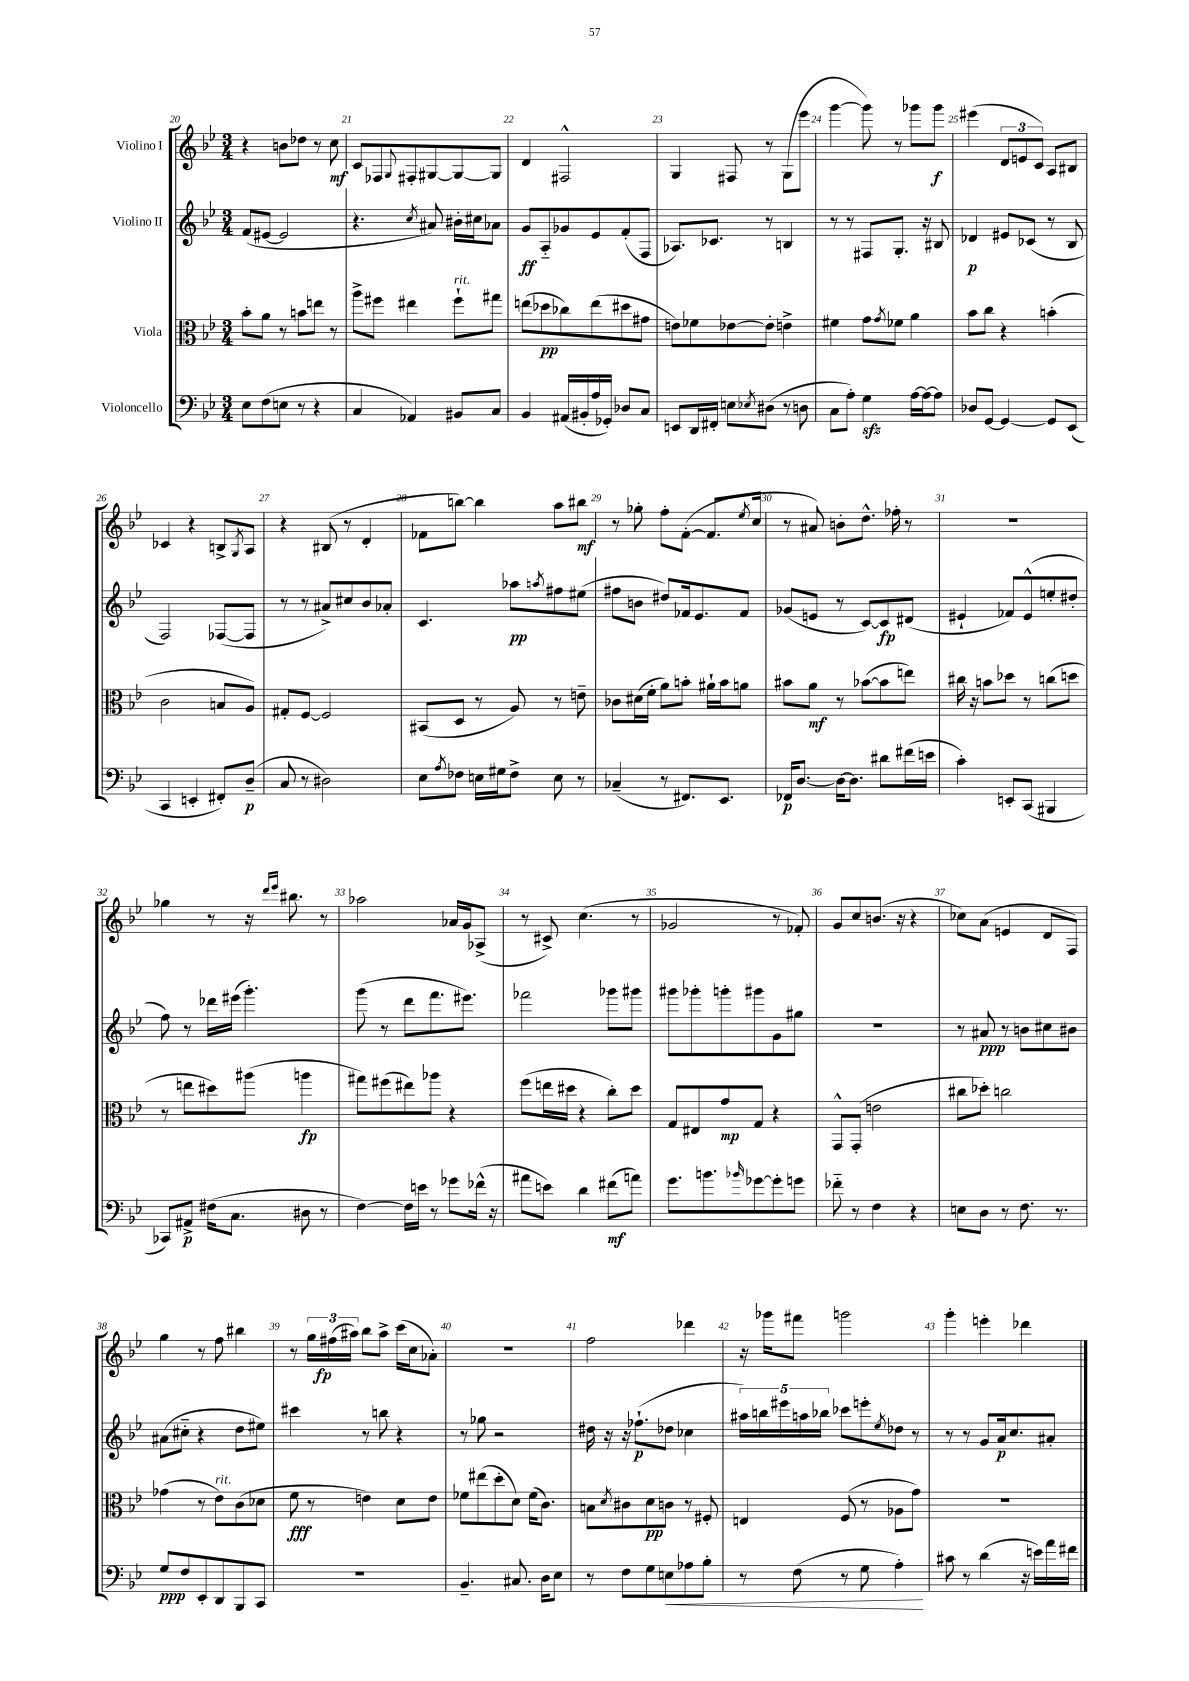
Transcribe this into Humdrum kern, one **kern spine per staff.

**kern	**kern	**kern	**kern
*staff4	*staff3	*staff2	*staff1
*clefF4	*clefC3	*clefG2	*clefG2
*k[b-e-]	*k[b-e-]	*k[b-e-]	*k[b-e-]
*M3/4	*M3/4	*M3/4	*M3/4
8E-	8b-'	(8f	4r
(8F	8a	[8e#	.
8E	8r	2e#]	8b
8r	8b	.	8dd-
4r	8ee	.	8r
.	8r	.	8cc
=	=	=	=
4C	8aa^	4.r	8c
.	8ff#	.	8F-
.	.	.	8qqG
4AA-)	4ee#	.	8F#'
.	.	8qcc	.
.	.	8a#)	[8G#
8BB#	8ff#`	16b#'	8G#_
.	.	16cc#	.
8C	8gg#	8a-	8G#]
=	=	=	=
4BB-	(8ee	8g	4d
.	8dd-	8A'~	.
(16AA#	8cc-)	8g-	2F#^^
16BB#'	.	.	.
16A	(8ee	8e-	.
16GG-')	.	.	.
8D-	8dd#	(8f'	.
8C	8g#	8F	.
=	=	=	=
8EE	8e)	8.A-)	4G
16DD	8f-	.	.
16FF#'	.	8.c-	.
8E	[8e-	.	8F#
8qE-	.	.	.
(8D#	8e-']	8r	8r
8r	4e^	4B	(8G
8D	.	.	8eee-
=	=	=	=
8C	4f#	8r	[4ggg
8A')	.	8r	.
4G	8g	8F#	8ggg])
.	8qg	.	.
.	8f-	8.G'	8r
[16A	4a	.	8ggg-
16A_	.	16r	.
8A]	.	8B#	8ggg-
=	=	=	=
8D-	8b-	4d-	(4eee#
[8GG	8cc	.	.
4GG_	4r	8e#	12d
.	.	.	12e
.	.	(8c-	.
.	.	.	12c)
8GG]	(4b'	8r	8A
(8EE-	.	8B-	8B#
=	=	=	=
4CC	2c	2F)	4c-
4EE'	.	.	4r
8FF#')	8B	([8F-	8B^
.	.	.	8qG
(8D~	8A)	8F-]	8A
=	=	=	=
8C	8G#'	8r	4r
8r	[8F	8r	.
2D#)	2F]	8a#^)	(8B#
.	.	8cc#	8r
.	.	8b-	4d'
.	.	8a-'	.
=	=	=	=
8E-	(8BB#	4.c	8f-
8qA	.	.	.
8F-	8D	.	[8bb)
16E	8r	.	4bb]
16G#	.	.	.
8F-^	8A)	8aa-	.
.	.	8qaa	.
8E	8r	8ff#	8aa
8r	8e~	(8ee#	8bb#
=	=	=	=
(4C-~	8c-	8ff#	8r
.	(16d#	8b	8gg-'
.	16f'	.	.
8r	8a)	8dd#)	8ff'
8.FF#)	8b'	16f-	([8f'
.	.	8.e-	.
.	16a#`	.	8.f]
8.EE-	16b	.	.
.	8a	8f-	.
.	.	.	8qee-
.	.	.	16cc
=	=	=	=
16FF-	8b#	(8g-	8r
[8.D	.	.	.
.	8a	8e	8a#)
16D_	8r	8r	8b'
8.D]	.	.	.
.	([8b-	[8c)	8.dd^^
8d#	8b-]	8c]	.
.	.	.	16ff-'
(16f#	8ee)	(8d#	8r
16e	.	.	.
=	=	=	=
4c')	16cc#	4e#`	2.r
.	16r	.	.
.	8b	.	.
8EE'	8dd-	8f-)	.
(8CC	8r	(8e#^^	.
4BBB#	(8cc	8ee'	.
.	8dd	8dd#'	.
=	=	=	=
8CC-)	8r	8ff)	4gg-
8AA#^	8ee	8r	.
(16F#	8dd#)	16ddd-	8r
8.C	.	(16eee#	.
.	(8aa#	4.ggg')	16r
.	.	.	16qqddd
.	.	.	16qqeee-
.	.	.	8.bb#
8D#	4aa	.	.
8r	.	.	8r
=	=	=	=
[4F)	8gg#)	(8ggg	2aa-
.	(8ff#	8r	.
16F]	8ee#)	8ddd	.
16e	.	.	.
8r	8aa-	8.fff	.
8g-	4r	.	16a-
.	.	8.eee#)	16g
(16f-^^	.	.	(8A-^
16r	.	.	.
=	=	=	=
8a#	(8ff	2fff-	8r
8e)	16ee	.	8c#^)
.	16dd#	.	.
4d	4r	.	(4.cc
(8f#	8cc')	8ggg-	.
8a)	8dd#	8ggg#	8r
=	=	=	=
8.g	8G	8ggg#	2g-
.	8E#	8ggg-'	.
8.b	.	.	.
.	8g	8ggg'	.
16qqb-	.	.	.
[8g-	8G	8ggg#	.
8g-']	4r	8g	8r
8g	.	8gg#	8f-')
=	=	=	=
8f-'~	8GG^^	2.r	8g
8r	(8GG'	.	8cc
4F	2e	.	(8.b
.	.	.	16r
4r	.	.	4r
=	=	=	=
8E	8cc#	8r	8cc-)
8D	8dd-')	8a#	(8a
8r	2cc	8r	4e
8.F	.	8b	.
.	.	8cc#	8d
8.r	.	.	.
.	.	8b#	8F)
=	=	=	=
8G	(4g-	(8a#	4gg
8F	.	8cc#'~	.
8EE-'	8r	4r	8r
8DD	8e-)	.	8ff
8BBB-	(8c	8dd	4bb#
8CC	8d-	8ee#)	.
=	=	=	=
2.r	8f	4ccc#	8r
.	8r	.	24gg
.	.	.	(24ff#
.	.	.	24aa#)
.	4e)	8r	8bb-
.	.	8bb	8aa#^
.	8d	4r	(16ccc
.	.	.	16cc
.	8e	.	8a-')
=	=	=	=
4.BB-~	8f-	8r	2.r
.	(8ee#	8gg-	.
.	8dd'	2r	.
8.C#	8d)	.	.
.	(16f-	.	.
16D	8.c)	.	.
8E-	.	.	.
=	=	=	=
8r	8B	16dd#	2ff
.	.	16r	.
.	8qd	.	.
8F	8c#	16r	.
.	.	(8.ff-`	.
8G	8d	.	.
8E	8c	8dd-	.
8A-	8r	4cc-	4ddd-
8B-'	8F#'	.	.
=	=	=	=
8r	4E	20aa#)	16r
.	.	20bb	.
.	.	.	16ggg-
.	.	20eee#	.
(8F	.	.	8fff#
.	.	20aa	.
.	.	20bb-	.
8r	(8F	8ccc-	2ggg
8G	8r	8eee'	.
.	.	8qee-	.
4A')	8A-	8dd-	.
.	8g)	8r	.
=	=	=	=
8c#	2.r	8r	4ggg'
8r	.	8r	.
(4d	.	8g	4eee'
.	.	16a	.
.	.	8.cc	.
16r	.	.	4ddd-
16e)	.	.	.
16a	.	8a#'	.
16f#	.	.	.
==	==	==	==
*-	*-	*-	*-
